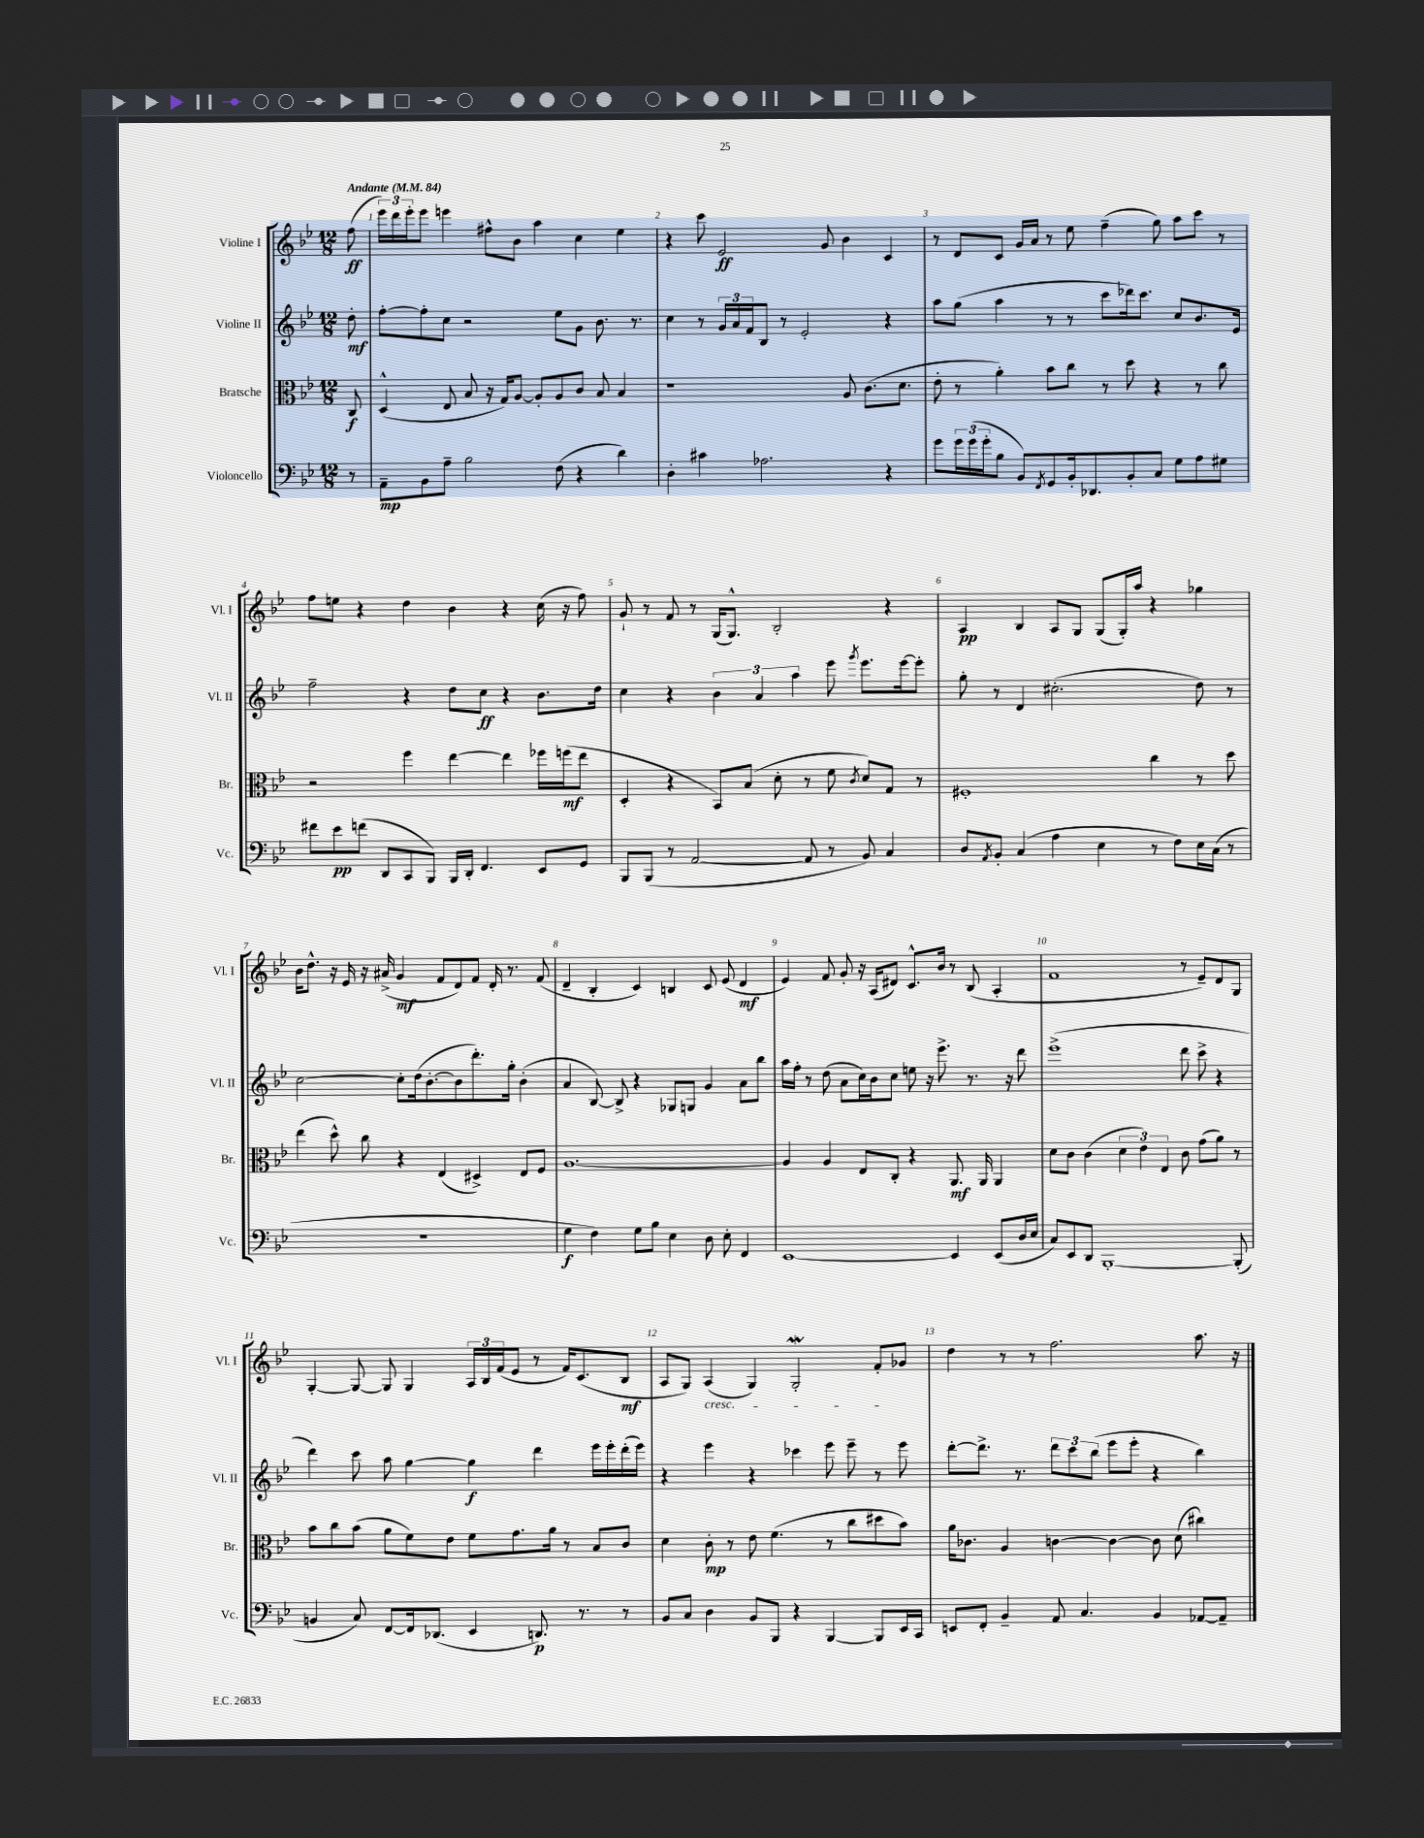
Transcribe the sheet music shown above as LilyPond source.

<<
\new StaffGroup <<
\new Staff = "s0" \with { instrumentName = "Violine I" shortInstrumentName = "Vl. I" } {
    \clef treble \key bes \major \numericTimeSignature \time 12/8 \partial 8 \tempo "Andante" 4 = 84
    f''8\ff( |
    \tuplet 3/2 { ees'''16) d'''16 ees'''16-. } ees'''8 e'''4 fis''8-^ bes'8 a''4 c''4 ees''4 |
    r4 c'''8 ees'2\ff g'8 bes'4 c'4 |
    r8 d'8 c'8 g'16 a'16 r8 ees''8 f''4--( g''8) a''8 c'''8 r8 |
    f''8 e''8 r4 d''4 bes'4 r4 c''16( r16 f''8) |
    g'8-! r8 f'8 r8 g16( g8.-^) bes2-. r4 |
    a4\pp bes4 a8 g8 g8( g16-.) a''16 r4 ges''4 |
    bes'16 d''8.-^ r16 ees'16 r16 ais'16->( g'4\mf f'8 d'8) f'8 d'16-. r8. f'8( |
    d'4-- bes4-. c'4) b4 c'8 ees'8( d'4\mf |
    ees'4) f'8 g'8-. r16 a16( dis'8) c'8.-^ bes'16 r8 bes8( a4-. |
    f'1 r8 ees'8--) d'8 g8 |
    g4~-. g8~ g8 g4 \tuplet 3/2 { a16 bes16 f'16( } ees'8 r8 f'16) c'8.( bes8\mf |
    a8 g8) a4\cresc( g4) g2-.\mordent f'8-.\! ges'8 |
    d''4 r8 r8 f''2. a''8. r16 \bar "|." |
}
\new Staff = "s1" \with { instrumentName = "Violine II" shortInstrumentName = "Vl. II" } {
    \clef treble \key bes \major \numericTimeSignature \time 12/8 \partial 8
    d''8-.\mf |
    f''8~-. f''8-. c''8 r2 ees''8 g'8 bes'8. r8. |
    c''4 r8 \tuplet 3/2 { g'16 a'16 f'16 } bes8 r8 ees'2-. r4 |
    a''8 g''8( a''4 r8 r8 c'''8 des'''16) c'''8. c''8 bes'8. ees'16 |
    f''2-- r4 d''8 c''8\ff r4 bes'8. d''16 |
    c''4 r4 \tuplet 3/2 { bes'4 a'4 a''4 } ees'''8 \acciaccatura { g'''8 } ees'''8. ees'''16~ ees'''8-. |
    g''8-. r8 d'4 cis''2.-.( d''8) r8 |
    c''2~ c''8-. d''16( bes'8.~-. bes'8 d'''8.-.) g''16-. bes'4-.( |
    a'4 bes8~) bes8-> r4 ges8 g8 g'4 a'8 bes''8 |
    a''16 f''16-. r8 d''8( a'8 c''16) bes'16 c''8 e''8 r16 ees'''8.-> r8. r16 d'''8 |
    ees'''1->( d'''8 c'''8-> r4 |
    d'''4) c'''8 a''8 g''4~ g''4\f d'''4 ees'''16 ees'''16-. d'''16-.( ees'''16) |
    r4 ees'''4 r4 ces'''4 ees'''8 ees'''8-- r8 ees'''8 |
    d'''8~-. d'''8.-> r8. \tuplet 3/2 { d'''8 c'''8 bes''8( } ees'''8 ees'''8-. r4 bes''4) \bar "|." |
}
\new Staff = "s2" \with { instrumentName = "Bratsche" shortInstrumentName = "Br." } {
    \clef alto \key bes \major \numericTimeSignature \time 12/8 \partial 8
    c8\f |
    d4-^( ees8 bes8 r16 g16) a8~ a8-. a8 c'8 bes8 bes4 |
    r1 a8 c'8.( d'8. |
    ees'8-. r8 a'4-.) bes'8 c''8 r8 d''8 r4 r8 c''8 |
    r2 f''4 ees''4~ ees''4 fes''16 f''16\mf( ees''8 |
    d4-. r4 bes,8) bes8( d'8-. r8 f'8 \acciaccatura { c'8 } d'8) g8 r8 |
    fis1-. c''4 r8 d''8 |
    ees''4( d''8-^) c''8 r4 ees4( dis4->) ees8 f8 |
    a1.~ |
    a4 a4 ees8 c8-. r4 a,8.\mf a,16 a,4 |
    d'8 c'8 c'4( \tuplet 3/2 { d'4 ees'4) ees4 } c'8 g'8( a'8) r8 |
    bes'8 c''8 bes'8( a'8 f'8) ees'8 f'8 g'8. a'16 r8 bes8 c'8 |
    d'4 c'8-.\mp r8 ees'8 f'4.( r8 c''8 dis''8 bes'8) |
    a'16 ces'8. a4 c'4~ c'4~ c'8 d'8( cis''4) \bar "|." |
}
\new Staff = "s3" \with { instrumentName = "Violoncello" shortInstrumentName = "Vc." } {
    \clef bass \key bes \major \numericTimeSignature \time 12/8 \partial 8
    r8 |
    a,8--\mp bes,8 a8-- bes2 f8( r4 d'4) |
    d4-. cis'4 aes2. r4 |
    g'8 \tuplet 3/2 { g'16 g'16( g'16-. } bes8 bes,8) \acciaccatura { f,8 } g,8 bes,16-. des,8. bes,8-. c8 g8 a8 gis8 |
    fis'8 ees'8\pp f'8( d,8 c,8 bes,,8) bes,,16 d,16-. f,4. ees,8 g,8 |
    bes,,8 bes,,8( r8 a,2~ a,8 r8 bes,8) c4 |
    d8 \acciaccatura { a,8 } bes,8-. c4( a4 ees4 r8 f8) ees16 c16( r8 |
    R1. |
    g4\f f4) g8 bes8 ees4 d8 ees8-. f,4 |
    ees,1~ ees,4 ees,8( d16 ees16 |
    c8) ees,8 d,8 bes,,1~-. bes,,8-.( |
    b,4 c8) f,8~ f,16 des,8.( ees,4 d,8.\p) r8. r8 |
    bes,8 c8 d4 bes,8 bes,,8 r4 bes,,4~ bes,,8 ees,16 c,16 |
    e,8 f,8-. bes,4-- a,8 c4. bes,4 aes,8~ aes,8-- \bar "|." |
}
>>
>>
\layout { \context { \Score \override BarNumber.break-visibility = ##(#f #t #t) barNumberVisibility = #all-bar-numbers-visible } }
